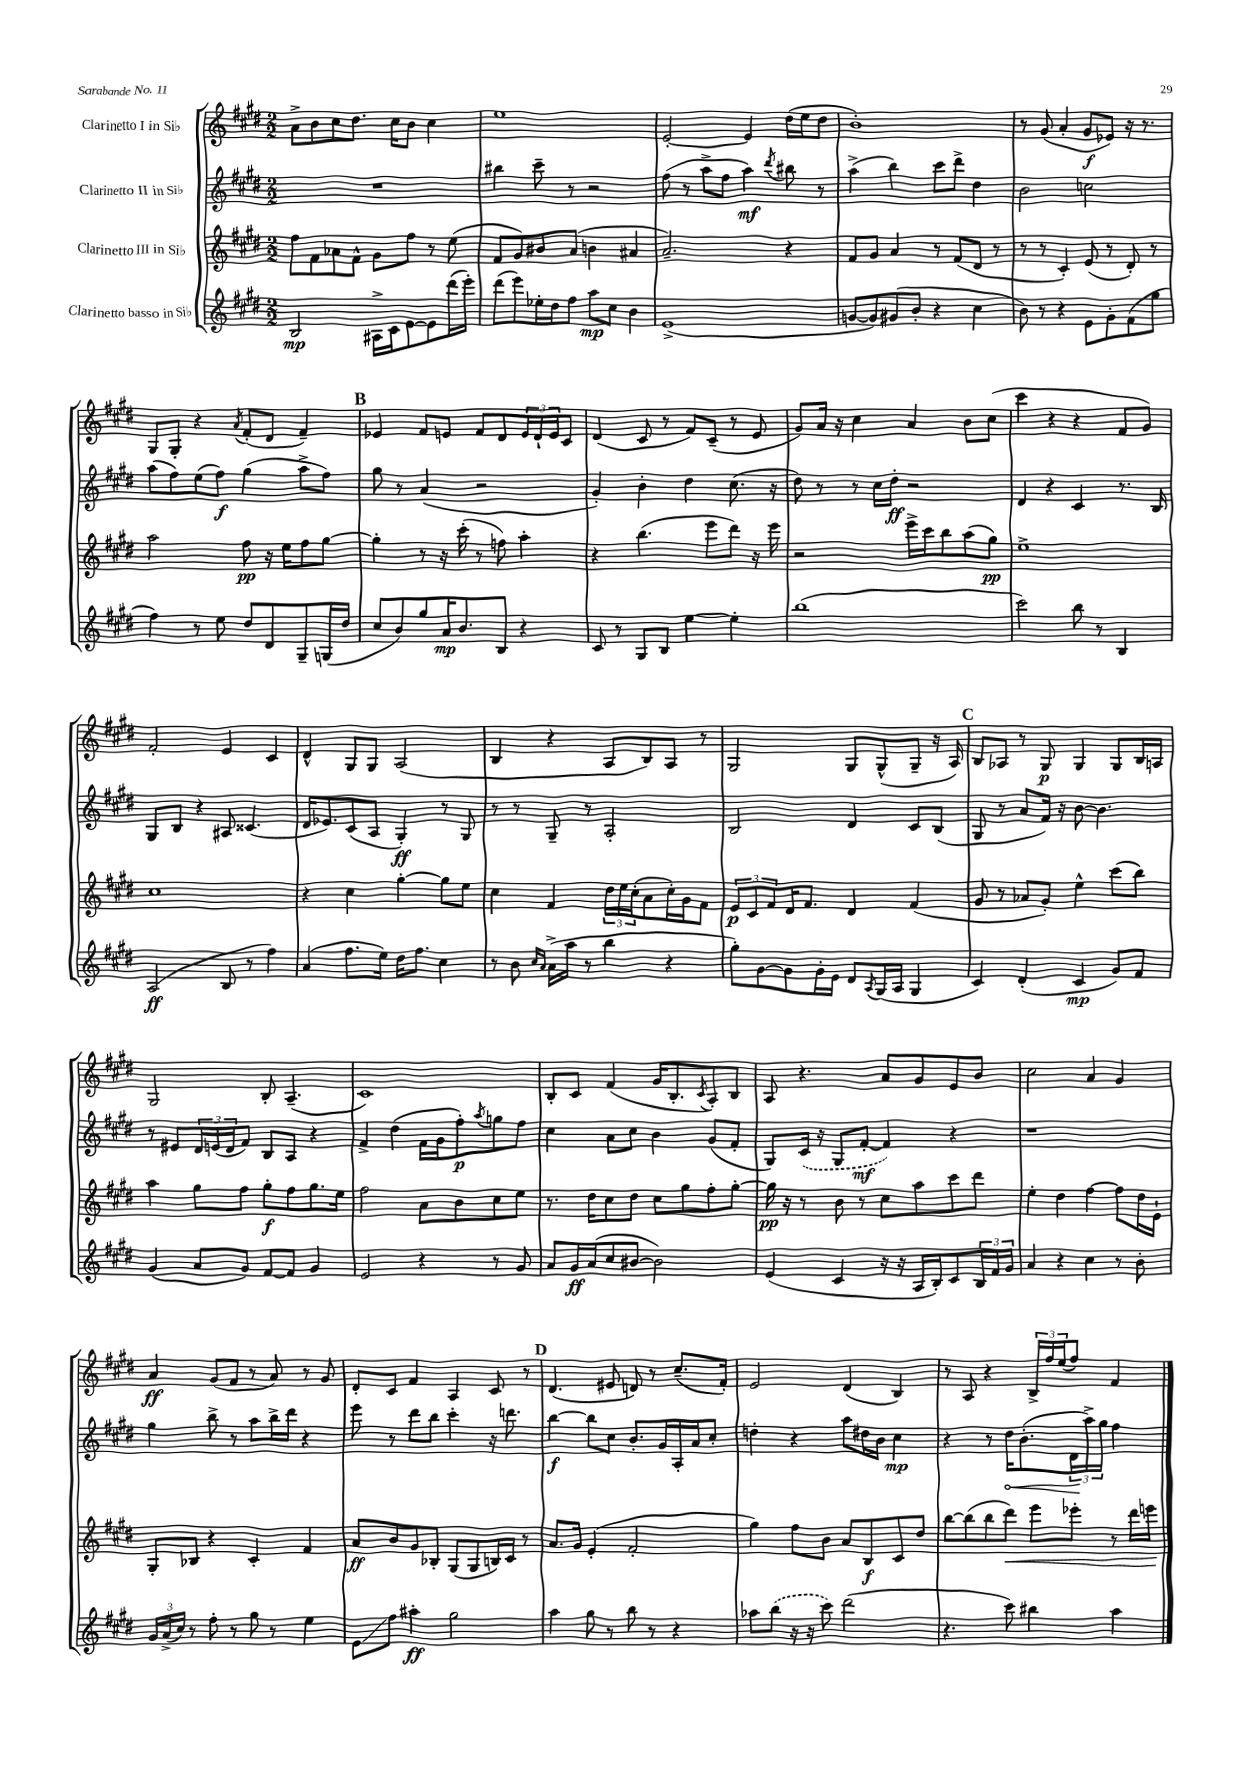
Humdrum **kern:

**kern	**kern	**kern	**kern
*staff4	*staff3	*staff2	*staff1
*clefG2	*clefG2	*clefG2	*clefG2
*k[f#c#g#d#]	*k[f#c#g#d#]	*k[f#c#g#d#]	*k[f#c#g#d#]
*M2/2	*M2/2	*M2/2	*M2/2
2B/	8ff#\L	1r	8a^\L
.	8f#\	.	8b\
.	8a-\	.	8cc#\
.	8f#^^\J	.	8.dd#\J
16A#^\LL	8g#\L	.	.
16c#\J	.	.	16cc#\LK
[8e\	8ff#\J	.	8b\J
8e\]	8r	.	4cc#\
(16ddd#\L	(8ee\	.	.
16eee'\JJ)	.	.	.
=	=	=	=
(8ddd#\L	8f#/L	4bb#\	1ee
8eee\)	8g#/)	.	.
16ee-'\L	8b#/	8ccc#~\	.
16dd#\J	.	.	.
8ff#\J	(8a/J	8r	.
8aa\L	4b\	2r	.
8cc#\J	.	.	.
4b\	4a#/	.	.
=	=	=	=
(1e^	2.a~/)	(8ff#\	[2e'/
.	.	8r	.
.	.	8aa^\L	.
.	.	8ff#\J	.
.	.	4aa\)	4e/]
.	.	8qddd#/	.
.	4r	8bb#\	(16dd#\LL
.	.	.	16ee\J
.	.	8r	8dd#\J
=	=	=	=
[8g/L	8f#/L	(4aa^\	1b')
8g/])	8g#/J	.	.
(8g#/	4a/	4bb\)	.
8b'/J	.	.	.
4r	8r	8ccc#\L	.
.	(8f#/L	8ddd#^\J	.
4cc#\	8d#/J	4dd#\	.
.	8r	.	.
=	=	=	=
8b\)	8r	2b\	8r
8r	8r	.	(8g#/
4r	4c#'/)	.	4a'/
8e\L	(8e/	2cc\	8g#/L
8g#'\	8r	.	8e-/J)
(8f#\	8d#'/)	.	16r
.	.	.	8.r
8gg#\J	8r	.	.
=	=	=	=
4ff#\)	2aa\	(8aa\L	8G#/L
.	.	8ff#\)	8G#'/J
8r	.	(8ee\	4r
8ee\	.	8ff#\J)	.
.	.	.	8qa/
8dd#/L	8ff#\	(4gg#\	(8f#'/L
8d#/	16r	.	8d#/J
.	16ee\LK	.	.
8G#~/	8ff#\	8aa^\L	4f#~/)
(16G/L	[8gg#\J	8ff#\J)	.
16dd#/JJ	.	.	.
=	=	=	=
8cc#/L	4gg#'\]	8gg#\	4e-/
8b/)	.	8r	.
8gg#/	8r	(4a/	8f#/L
16a/K	16r	.	8e/J
8.b/	(16ccc#'\	.	.
.	8r	2r	8f#/L
8B/J	8ff\)	.	8d#/
4r	4aa'\	.	24e/L
.	.	.	24d#`/
.	.	.	24e/J
.	.	.	8c#/J
=	=	=	=
8c#/	4r	4g#'/)	(4d#/
8r	.	.	.
8G#/L	(4.bb\	4b'\	8c#/
8B/J	.	.	8r
[4ee\	.	4dd#\	8f#/L)
.	8eee\L	.	(8c#~/J
4ee'\]	8ddd#\J)	(8.cc#\	8r
.	16r	.	8e/
.	16eee\	16r	.
=	=	=	=
(1bb	2r	8dd#\)	8g#/L)
.	.	8r	16a/Jk
.	.	.	16r
.	.	8r	4cc#\
.	.	16cc#\LL	.
.	.	16dd#'\JJ	.
.	16eee^\LL	2r	4a/
.	16ccc#\J	.	.
.	8bb\	.	.
.	(8aa\	.	8b\L
.	8gg#\J)	.	(8cc#\J
=	=	=	=
2ccc#\)	1ee^	4d#/	4ccc#\
.	.	4r	4r
8bb\	.	4c#/	4r
8r	.	.	.
4B/	.	8.r	8f#/L
.	.	.	8g#/J)
.	.	16B/	.
=	=	=	=
(2A/	1cc#	8G#/L	2f#'/
.	.	8B/J	.
.	.	4r	.
8B/	.	8A#/	4e/
8r	.	(4.c##/	.
4ff#\)	.	.	4c#/
=	=	=	=
(4a/	4r	16d#/LK	4d#^^/
.	.	8.e-/)	.
8.ff#\L	4cc#\	(8c#/	8G#/L
.	.	8A/J	8G#/J
16ee\Jk)	.	.	.
16dd#\LK	[4gg#'\	4G#'/)	(2A/
8.ff#\J	.	.	.
4cc#\	8gg#\]L	8r	.
.	8ee\J	8G#/	.
=	=	=	=
8r	4cc#\	8r	4B/
8b\	.	8r	.
16qqcc#/LL	.	.	.
16qqa/JJ	.	.	.
(16a^\LL	4f#/	8G#~/	4r
16aa\JJ	.	.	.
8r	.	8r	.
4bb\	24dd#\LL	2A'/	8A/L
.	24ee\	.	.
.	(24cc#'\J	.	.
.	8a\	.	8B/)
4r	16cc#'\L)	.	8A/J
.	16g#\J	.	.
.	8f#\J	.	8r
=	=	=	=
8gg#'\L)	12e/L	2B/	2G#/
.	12c#/	.	.
[8g#\	.	.	.
.	12f#/	.	.
8g#\]	16d#/K	.	.
.	8.f#/J	.	.
16g#'\L	.	.	.
16e\JJ	.	.	.
8d#/L	4d#/	4d#/	8G#/L
8qA/	.	.	.
(16G#/L	.	.	(8G#^^/
16A/JJ	.	.	.
4G#/	(4f#/	8c#/L	8G#~/J
.	.	(8B/J	16r
.	.	.	16A/)
=	=	=	=
4c#/)	8g#/	8G#/	8B/L
.	8r	8r	8A-/J
(4d#'/	8a-/L	8a/L	8r
.	8g#'/J)	16f#/Jk)	8G#/
.	.	16r	.
4c#/	4ee^^\	[8b\	4G#/
.	.	4.b\]	.
8g#/L)	(8ccc#\L	.	8G#/L
8f#/J	8bb\J)	.	16B/L
.	.	.	16A/JJ
=	=	=	=
(4g#/	4aa\	8r	2G#/
.	.	8e#/L	.
8a/L	8gg#\L	24d#/L	.
.	.	(24e/	.
.	.	24d#/J	.
8g#/J)	8ff#\J	8f#/J)	.
[8f#/L	8gg#'\L	8B/L	8B'/
8f#/]J	8ff#\	8A/J	(4.A~/
4g#/	8.gg#\	4r	.
.	16ee\Jk	.	.
=	=	=	=
2e/	2ff#\	4f#^/	1c#)
.	.	(4dd#\	.
4r	8a\L	16f#\LL	.
.	.	16g#\J	.
.	8b\	8ff#'\)	.
.	.	8qaa/	.
8r	8cc#\	8gg\	.
8g#/	8ee\J	8ff#\J	.
=	=	=	=
8a/L	8.r	4cc#\	8B'/L
16g#/L	.	.	8c#/J
(16a/J	16dd#\LK	.	.
8cc#/	8cc#\	8a\L	(4f#/
[8b#/J	8dd#\J	8cc#\J	.
2b#\])	8cc#\L	4b\	16g#/LK
.	.	.	8.B'/
.	8gg#\	.	.
.	.	.	8qc#/
.	8ff#'\	(8g#/L	8A'/)
.	[8gg#'\J	8f#'/J	8B/J
=	=	=	=
(4e/	16gg#\]	8G#/L)	8A/
.	16r	.	.
.	8r	(16c#/Jk	4.r
.	.	16r	.
4c#/	8b\	8G#/L	.
.	8r	[8f#'/J	.
16r	8cc#\L	4f#/])	8a/L
16r	.	.	.
16A/LL	8aa\	.	8g#/
16B'/J)	.	.	.
8c#/	8ccc#\	4r	8e/
24B/L	8ddd#\J	.	8b/J
24f#/	.	.	.
24g#/JJ	.	.	.
=	=	=	=
4a/	4ee'\	1r	2cc#\
4r	4dd#\	.	.
4cc#\	[4ff#\	.	4a/
8r	8ff#\]L	.	4g#/
8b'\	16dd#\L	.	.
.	16e`\JJ	.	.
=	=	=	=
24g#/LL	8G#'/L	4gg#\	4a/
(24a^/	.	.	.
24cc#/JJ)	.	.	.
8r	8B-/J	.	.
8ff#'\	4r	8bb^\	(8g#/L
8r	.	8r	8f#/J
8gg#\	4c#'/	8aa\L	8r
8r	.	16bb^\L	8a/)
.	.	16ddd#\JJ	.
4ee\	4f#/	4r	8r
.	.	.	8g#/
=	=	=	=
8e\L	8a/L	8eee\	8d#'/L
8ff#\J	8b/	8r	8c#/J
4aa#'\	8g#/	8ddd#\L	4f#/
.	8B-'/J	8bb\J	.
2gg#\	(8G#/L	4ccc#'\	4A/
.	8G#/	.	.
.	16B/L)	16r	8c#/
.	16c#/JJ	8.ddd\	.
.	8r	.	8r
=	=	=	=
4aa\	8.a/L	[4bb\	(4.d#/
.	16g#/Jk	.	.
8gg#\	(4e'/	8bb\]L	.
8r	.	8cc#\J	8e#/
8bb\	2f#'/	8.b'/L	8d/)
8r	.	.	8r
.	.	16g#/L	.
4r	.	16A'/	(8.cc#~/L
.	.	16a/J	.
.	.	8cc#'/J	.
.	.	.	16f#'/Jk)
=	=	=	=
8aa-\L	4gg#\)	4dd'\	2e/
(8bb\J	.	.	.
16r	8ff#\L	4r	.
16r	.	.	.
8ccc#\)	8b\J	.	.
(2ddd#\	8a/L	8aa\L	(4d#/
.	8B/	16dd#\L	.
.	.	16b\JJ	.
.	8c#/	4cc#\	4B/)
.	8dd#/J	.	.
=	=	=	=
4.r	[8bb\L	4r	8r
.	(8bb\]	.	8A/
.	8bb\	8r	4r
8ccc#\)	8ddd#\J)	16dd#\LK	.
.	.	(8.b'\	.
4bb#\	8eee\L	.	24B^/LL
.	.	.	24ff#/
.	.	.	(24ee/J
.	8eee-'\J	24d#\L	8ff#/J)
.	.	24aa^\)	.
.	.	24gg#\JJ	.
4aa\	8r	4ff#\	4f#/
.	16ddd#\LL	.	.
.	16eee\JJ	.	.
==	==	==	==
*-	*-	*-	*-
